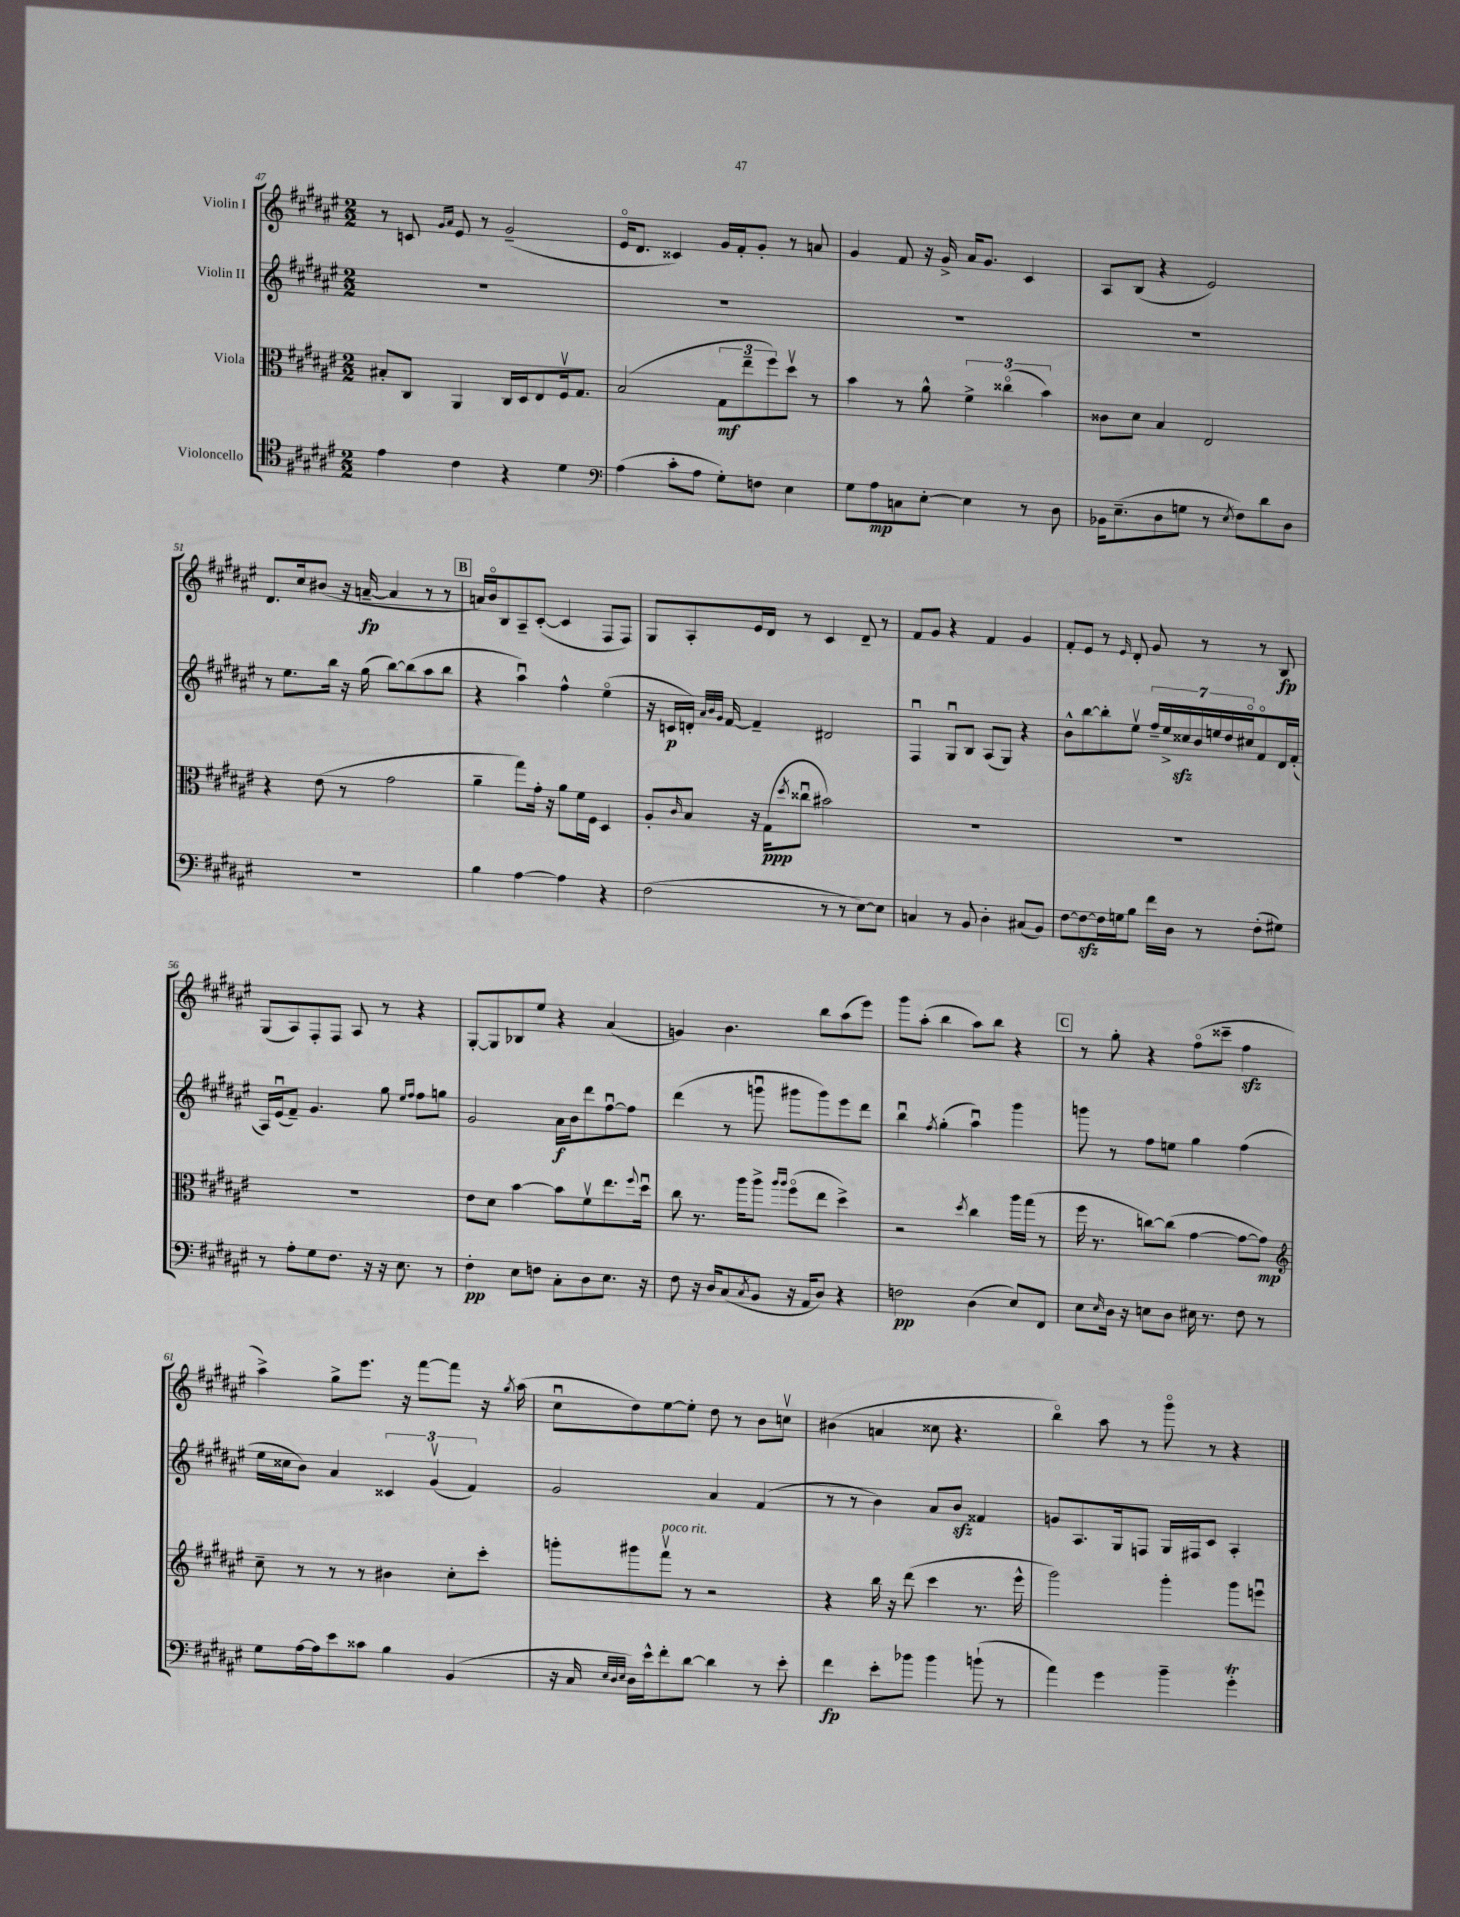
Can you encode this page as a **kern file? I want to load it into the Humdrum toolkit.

**kern	**dynam	**kern	**dynam	**kern	**dynam	**kern	**dynam
*part4	*part4	*part3	*part3	*part2	*part2	*part1	*part1
*staff4	*staff4	*staff3	*staff3	*staff2	*staff2	*staff1	*staff1
*I"Violoncello	*	*I"Viola	*	*I"Violin II	*	*I"Violin I	*
*clefC4	*	*clefC3	*	*clefG2	*	*clefG2	*
*k[f#c#g#d#a#e#]	*	*k[f#c#g#d#a#e#]	*	*k[f#c#g#d#a#e#]	*	*k[f#c#g#d#a#e#]	*
*M2/2	*	*M2/2	*	*M2/2	*	*M2/2	*
=47	=47	=47	=47	=47	=47	=47	=47
4e#\	.	8B#X'/L	.	1r	.	8r	.
.	.	8C#/J	.	.	.	8cn/	.
.	.	.	.	.	.	16qqg#/LL	.
.	.	.	.	.	.	16qqa#/JJ	.
4c#\	.	4AA#/	.	.	.	8e#/	.
.	.	.	.	.	.	8r	.
4r	.	16C#/LL	.	.	.	(2g#~/	.
.	.	16D#/J	.	.	.	.	.
.	.	8E#/	.	.	.	.	.
4d#\	.	16F#v/k	.	.	.	.	.
.	.	8.G#/J	.	.	.	.	.
=48	=48	=48	=48	=48	=48	=48	=48
*clefF4	*	*	*	*	*	*	*
(4A#\	.	(2B/	.	1r	.	16e#/KL	.
.	.	.	.	.	.	8.d#/J	.
8c#'\L	.	.	.	.	.	4c##X/)	.
8A#\J	.	.	.	.	.	.	.
8G#'\L)	.	12G#\L	mf	.	.	16g#/LL	.
.	.	.	.	.	.	16f#'/J	.
.	.	12ee#~\	.	.	.	.	.
8Fn\J	.	.	.	.	.	8g#'/J	.
.	.	12ff#\)	.	.	.	.	.
4E#\	.	8dd#v\J	.	.	.	8r	.
.	.	8r	.	.	.	8an/	.
=49	=49	=49	=49	=49	=49	=49	=49
8G#\L	.	4b\	.	1r	.	4g#/	.
8A#\	mp	.	.	.	.	.	.
8Cn\	.	8r	.	.	.	8f#/	.
[8E#'\J	.	8a#^^\	.	.	.	16r	.
.	.	.	.	.	.	16g#^/	.
4E#\]	.	6f#^\	.	.	.	16a#/KL	.
.	.	.	.	.	.	8.g#/J	.
.	.	(6cc##X\	.	.	.	.	.
8r	.	.	.	.	.	4c#/	.
.	.	6b\)	.	.	.	.	.
8D#\	.	.	.	.	.	.	.
=50	=50	=50	=50	=50	=50	=50	=50
16BB-X\KL	.	8c##X\L	.	1r	.	8A#/L	.
(8.E#~\	.	.	.	.	.	.	.
.	.	8d#\J	.	.	.	(8B/J	.
8D#\	.	4B/	.	.	.	4r	.
8Gn\J	.	.	.	.	.	.	.
8r	.	2E#/	.	.	.	2e#/)	.
8qE#/	.	.	.	.	.	.	.
8F#\L)	.	.	.	.	.	.	.
8d#\	.	.	.	.	.	.	.
8D#\J	.	.	.	.	.	.	.
!!LO:LB:g=z
=51	=51	=51	=51	=51	=51	=51	=51
1r	.	4r	.	8r	.	8.d#/L	.
.	.	.	.	8.ee#\L	.	.	.
.	.	.	.	.	.	16cc#/k	.
.	.	(8e#\	.	.	.	(8b#X/J	.
.	.	.	.	16bb\Jk	.	.	.
.	.	8r	.	16r	.	16r	.
.	.	.	.	(16gg#\	.	[16an~/	fp
.	.	2g#\	.	[8bb\L)	.	4a/]	.
.	.	.	.	(8bb\]	.	.	.
.	.	.	.	8aa#\	.	8r	.
.	.	.	.	8bb\J	.	8r	.
!!LO:REH:place=s1:t=B
=52	=52	=52	=52	=52	=52	=52	=52
4B\	.	4a#~\	.	4r	.	16an/LL)	.
.	.	.	.	.	.	16b/J	.
.	.	.	.	.	.	8B/	.
[4A#\	.	8gg#\L)	.	4aa#u\)	.	8A#~/	.
.	.	16g#'\Jk	.	.	.	([8c#'/J	.
.	.	16r	.	.	.	.	.
4A#\]	.	8a#\L	.	4ff#^^\	.	4c#/]	.
.	.	16f#\L	.	.	.	.	.
.	.	16F#\JJ	.	.	.	.	.
4r	.	4D#/	.	(4ee#\	.	8F#/L	.
.	.	.	.	.	.	8F#/J)	.
=53	=53	=53	=53	=53	=53	=53	=53
(2F#\	.	8A#'/L	.	16r	.	8G#/L	.
.	.	.	.	16cn/LL	p	.	.
.	.	16qqc#/	.	.	.	.	.
.	.	8B/J	.	16dn'/JJ)	.	8A#'/	.
.	.	.	.	32qqa#/LLL	.	.	.
.	.	.	.	32qqb/	.	.	.
.	.	.	.	32qqg#/JJJ	.	.	.
.	.	.	.	[16f#/	.	.	.
.	.	16r	.	4f#~/]	.	16e#/L	.
.	.	(16G#\KL	ppp	.	.	16d#/JJ	.
.	.	8qdd#/	.	.	.	.	.
.	.	8cc##Xu\J	.	.	.	8r	.
8r	.	2b#X\)	.	2d#X/	.	4c#/	.
8r	.	.	.	.	.	.	.
[8E#\L)	.	.	.	.	.	8d#~/	.
8E#\J]	.	.	.	.	.	8r	.
=54	=54	=54	=54	=54	=54	=54	=54
4Cn/	.	1r	.	4F#u/	.	8f#/L	.
.	.	.	.	.	.	8g#/J	.
8r	.	.	.	8G#u/L	.	4r	.
8BB/	.	.	.	8B/J	.	.	.
4D#'\	.	.	.	(8A#/L	.	4f#/	.
.	.	.	.	8G#/J)	.	.	.
(8C#X/L	.	.	.	4r	.	4g#/	.
8BB/J)	.	.	.	.	.	.	.
=55	=55	=55	=55	=55	=55	=55	=55
[8F#\L	.	1r	.	8b^^\L	.	8f#'/L	.
8F#zz\_	.	.	.	[8bb\	.	8e#/J	.
16F#\L]	.	.	.	8bb'\]	.	8r	.
16Gn\J	.	.	.	.	.	.	.
.	.	.	.	.	.	16qqe#/	.
8B\J	.	.	.	8ee#v\J	.	8d#'/	.
16f#\LL	.	.	.	28ff#~/LL	.	8g#/	.
.	.	.	.	28ee#^/	.	.	.
16D#\JJ	.	.	.	.	.	.	.
.	.	.	.	28cc##Xzz/	.	.	.
.	.	.	.	28b/	.	.	.
8r	.	.	.	.	.	8r	.
.	.	.	.	28een/	.	.	.
.	.	.	.	28dd#/	.	.	.
.	.	.	.	28cc#X/J	.	.	.
(8F#'\L	.	.	.	8f#/	.	8r	.
8G#X\J)	.	.	.	16d#/L	.	8B/	fp
.	.	.	.	(16f#'/JJ	.	.	.
!!LO:LB:g=z
=56	=56	=56	=56	=56	=56	=56	=56
8r	.	1r	.	16A#/LL)	.	(8G#/L	.
.	.	.	.	(16e#u/J	.	.	.
8A#'\L	.	.	.	8f#~/J)	.	8A#/)	.
8G#\	.	.	.	4.g#/	.	8F#'/	.
8.F#\J	.	.	.	.	.	8F#/J	.
.	.	.	.	.	.	8A#/	.
16r	.	.	.	.	.	.	.
16r	.	.	.	8gg#\	.	8r	.
8.E#\	.	.	.	.	.	.	.
.	.	.	.	16qqee#/LL	.	.	.
.	.	.	.	16qqff#/JJ	.	.	.
.	.	.	.	8ff#\L	.	4r	.
8r	.	.	.	8ggn\J	.	.	.
=57	=57	=57	=57	=57	=57	=57	=57
4F#'\	pp	8e#\L	.	2g#/	.	[8G#'/L	.
.	.	8d#\J	.	.	.	8G#/]	.
8E#\L	.	[4b\	.	.	.	8B-X/	.
8Fn\J	.	.	.	.	.	8ee#/J	.
8C#'\L	.	8b\L]	.	16a#\LL	f	4r	.
.	.	.	.	16b\J	.	.	.
8D#\	.	8f#v\	.	8ddd#\	.	.	.
8.E#\J	.	8.ee#\	.	[8ff#u\	.	(4a#/	.
.	.	.	.	8ff#\J]	.	.	.
.	.	8qqff#/	.	.	.	.	.
16r	.	16dd#u\Jk	.	.	.	.	.
=58	=58	=58	=58	=58	=58	=58	=58
8F#\	.	8cc#\	.	(4ddd#\	.	4gn/)	.
16r	.	8.r	.	.	.	.	.
16D#/KL	.	.	.	.	.	.	.
(8C#/	.	.	.	8r	.	4.b\	.
.	.	16aa#\KL	.	.	.	.	.
8qC#/	.	.	.	.	.	.	.
8BB/J	.	8aa#^\J	.	8gggnu\	.	.	.
.	.	16qqaa#/LL	.	.	.	.	.
.	.	16qqaa#/JJ	.	.	.	.	.
16r	.	(8ff#\L	.	8ggg#X\L	.	.	.
16AA#/KL	.	.	.	.	.	.	.
8D#/J)	.	8ee#\J	.	8ggg#\)	.	8bb\L	.
4r	.	4dd#^\)	.	8eee#\	.	(8aa#\	.
.	.	.	.	8ddd#\J	.	8eee#\J)	.
=59	=59	=59	=59	=59	=59	=59	=59
2Fn\	pp	2r	.	4bbu\	.	8ggg#\L	.
.	.	.	.	.	.	(8aa#'\J	.
.	.	.	.	8qff#/	.	.	.
.	.	.	.	(4gg#'\	.	4bb\	.
.	.	8qdd#/	.	.	.	.	.
(4D#\	.	4cc#\	.	4aa#u\)	.	8aa#\L)	.
.	.	.	.	.	.	8bb\J	.
8E#/L)	.	16aa#\LL	.	4ggg#\	.	4r	.
.	.	(16gg#\JJ	.	.	.	.	.
8FF#/J	.	8r	.	.	.	.	.
!!LO:REH:place=s1:t=C
=60	=60	=60	=60	=60	=60	=60	=60
8E#\L	.	16ff#\	.	8gggn\	.	8r	.
.	.	8.r	.	.	.	.	.
16qqE#/	.	.	.	.	.	.	.
16D#\Jk	.	.	.	8r	.	8gg#'\	.
16r	.	.	.	.	.	.	.
8En\L	.	[8ccn\L)	.	8ff#\L	.	4r	.
8D#\J	.	(8cc\J]	.	8een\J	.	.	.
16E#X\	.	[4g#\	.	4gg#\	.	(8ff#\L	.
8.r	.	.	.	.	.	.	.
.	.	.	.	.	.	8ccc##X~\J	.
8F#\	.	8g#\L_	.	(4ff#\	.	4ff#zz\	.
8r	.	8g#\J])	mp	.	.	.	.
!!LO:LB:g=z
=61	=61	=61	=61	=61	=61	=61	=61
*	*	*clefG2	*	*	*	*	*
8G#\L	.	8cc#~\	.	16ee#\LL	.	4aa#^\)	.
.	.	.	.	16cc##X\J	.	.	.
[16A#\L	.	8r	.	8b\J)	.	.	.
16A#\J]	.	.	.	.	.	.	.
8e#\	.	8r	.	4a#/	.	8gg#^\L	.
8c##X\J	.	8r	.	.	.	8.eee#\J	.
4B\	.	4b#X\	.	6c##X/	.	.	.
.	.	.	.	.	.	16r	.
.	.	.	.	.	.	[8fff#\L	.
.	.	.	.	(6g#v/	.	.	.
(4BB/	.	8cc#'\L	.	.	.	8fff#\J]	.
.	.	.	.	6f#/)	.	.	.
.	.	8ccc#'\J	.	.	.	16r	.
.	.	.	.	.	.	8qgg#/	.
.	.	.	.	.	.	(16aa#\	.
=62	=62	=62	=62	=62	=62	=62	=62
16r	.	8gggn'\L	.	2g#/	.	8cc#u\L	.
16C#/	.	.	.	.	.	.	.
32qqE#/LLL	.	.	.	.	.	.	.
32qqD#/	.	.	.	.	.	.	.
32qqE#/JJJ	.	.	.	.	.	.	.
16D#\LL)	.	8ggg#X\	.	.	.	8dd#\)	.
16e#^^\J	.	.	.	.	.	.	.
!	!	!LO:TX:a:i:t=poco rit.	!	!	!	!	!
8f#'\	.	8fff#v\J	.	.	.	[8ee#\	.
[8d#\J	.	8r	.	.	.	8ee#'\J]	.
4d#\]	.	2r	.	4a#/	.	8dd#\	.
.	.	.	.	.	.	8r	.
8r	.	.	.	(4f#/	.	8b\L	.
8e#'\	.	.	.	.	.	8ccnv\J	.
=63	=63	=63	=63	=63	=63	=63	=63
4f#\	fp	4r	.	8r	.	(4b#X\	.
.	.	.	.	8r	.	.	.
8e#'\L	.	16bb\	.	4b\)	.	4an/	.
.	.	16r	.	.	.	.	.
8b-X\J	.	(8ddd#\	.	.	.	.	.
4b-\	.	4ccc#\	.	8a#/L	.	8cc##X\	.
.	.	.	.	8bzz/J	.	4.r	.
(8bn`\	.	8.r	.	4f##X/	.	.	.
8r	.	.	.	.	.	.	.
.	.	16eee#^^\	.	.	.	.	.
=64	=64	=64	=64	=64	=64	=64	=64
4a#\)	.	2ggg#\)	.	8gn/L	.	4bb\)	.
.	.	.	.	8.A#/	.	.	.
4g#\	.	.	.	.	.	8aa#\	.
.	.	.	.	16G#/k	.	.	.
.	.	.	.	8Fn/J	.	8r	.
4b~\	.	4ggg#'\	.	16G#/LL	.	8ggg#\	.
.	.	.	.	16F#X/J	.	.	.
.	.	.	.	8c#/J	.	8r	.
4g#T'\	.	8ggg#\L	.	4A#'/	.	4r	.
.	.	8eeenu\J	.	.	.	.	.
==	==	==	==	==	==	==	==
*-	*-	*-	*-	*-	*-	*-	*-
